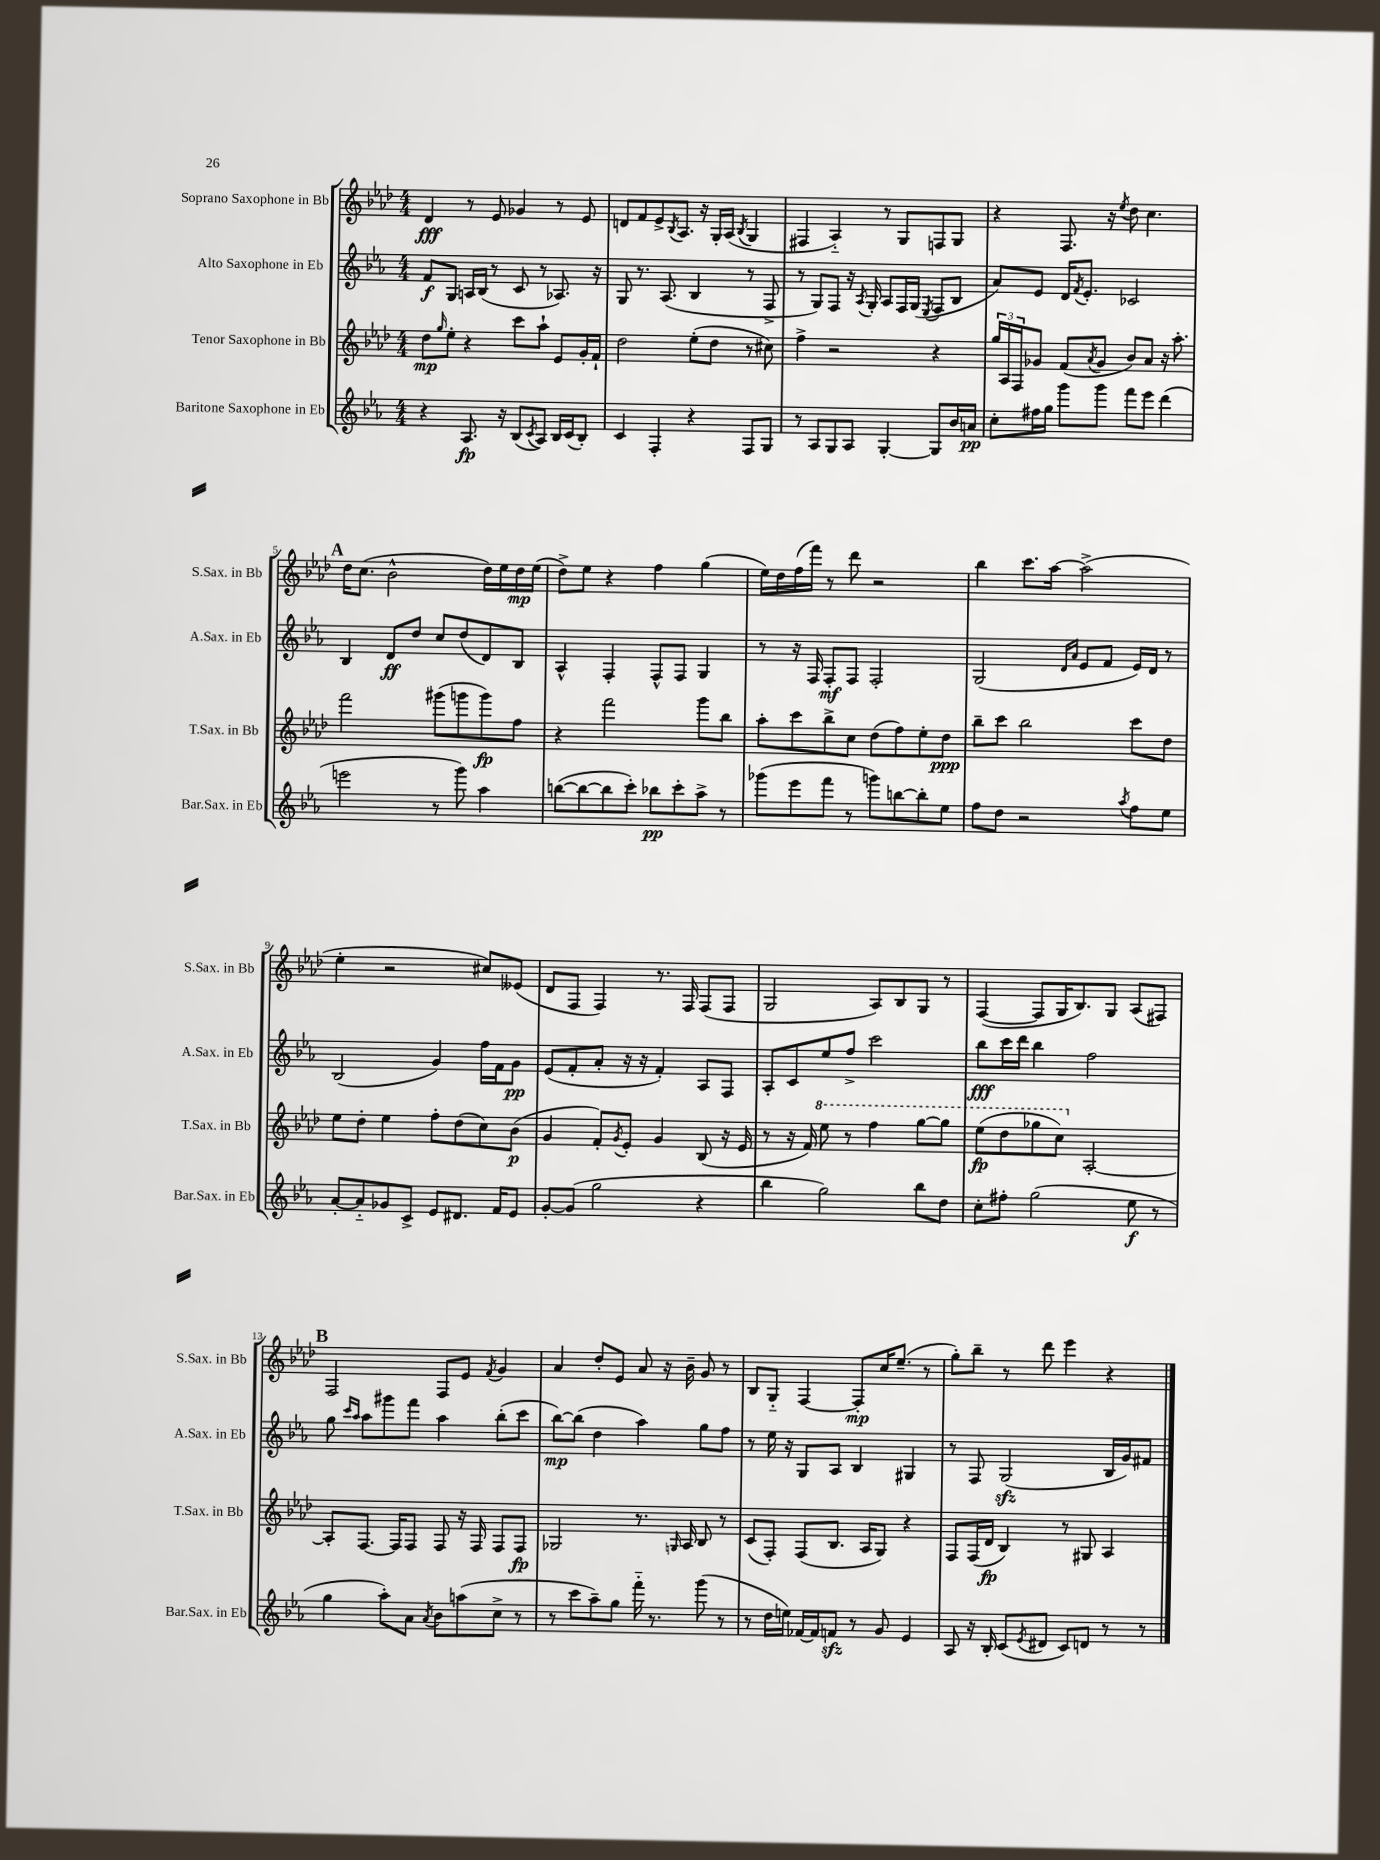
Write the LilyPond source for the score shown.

<<
\new StaffGroup <<
\new Staff = "s0" \with { instrumentName = "Soprano Saxophone in Bb" shortInstrumentName = "S.Sax. in Bb" } {
    \clef treble \key aes \major \numericTimeSignature \time 4/4
    des'4\fff r8 ees'8 ges'4 r8 ees'8 |
    d'8 f'8 ees'8-> \acciaccatura { bes8 } aes8. r16 g16-. aes16( \acciaccatura { bes8 } g4 |
    fis4 aes4-_) r8 g8 f8 g8 |
    r4 f8. r16 \acciaccatura { ees''8 } des''8 c''4. |
    \mark \markup { \bold "A" } des''16 c''8.( bes'2-^ des''16) ees''16 des''16\mp ees''16( |
    des''8->) ees''8 r4 f''4 g''4( |
    ees''16) des''16 f''16( f'''16) r8 des'''8 r2 |
    bes''4 c'''8. aes''16~ aes''2->( |
    ees''4-. r2 cis''8) eeses'8( |
    des'8 f8 f4) r8. f16 f8( f8 |
    g2 aes8) bes8 g8 r8 |
    f4~( f8 g16 bes8.) g8 aes8( fis8) |
    \mark \markup { \bold "B" } f2 f8 ees'8 \acciaccatura { f'8 } g'4 |
    aes'4 des''8-. ees'8 aes'8 r16 bes'16-- g'8 r8 |
    bes8 g8-_ f4~ f8-.\mp c''16 ees''8.--( r8 |
    g''8-.) bes''8-- r8 des'''8 ees'''4 r4 \bar "|." |
}
\new Staff = "s1" \with { instrumentName = "Alto Saxophone in Eb" shortInstrumentName = "A.Sax. in Eb" } {
    \clef treble \key ees \major \numericTimeSignature \time 4/4
    f'8\f g8 a16 bes16( r8 c'8 r8 aes8.) r16 |
    g8 r8. aes8.( bes4 r8 f8-> |
    r8 g8) f8 r16 \acciaccatura { aes8 } g16-. aes8 f16 g16( \acciaccatura { ees8 } f8 bes8 |
    aes'8) ees'8 d'16 \acciaccatura { f'8 } ees'8.-. ces'2 |
    \mark \markup { \bold "A" } bes4 d'8\ff d''8 c''8 d''8( d'8) bes8 |
    aes4-^ f4-. f8-^ f8 g4 |
    r8 r16 f16 f8-.\mf f8 f2-. |
    g2( \grace { d'16 aes'16 } ees'8 f'8 ees'16) d'16 r8 |
    bes2( g'4) f''16 f'16 g'8\pp |
    ees'8( f'8-. aes'8-. r16 r16 f'4-.) aes8 f8 |
    aes8-. c'8 ees''8 f''8-> c'''2 |
    bes''8\fff c'''16 d'''16 bes''4 f''2 |
    \mark \markup { \bold "B" } g''8 \grace { c'''16 aes''16 } aes''8 gis'''8 f'''8 aes''4 bes''8-.( c'''8 |
    bes''8~\mp) bes''8( d''4 aes''4) g''8 f''8 |
    r8 ees''16 r16 g8 aes8 bes4 gis4 |
    r8 f8 g2\sfz( bes16 g'16) fis'8 \bar "|." |
}
\new Staff = "s2" \with { instrumentName = "Tenor Saxophone in Bb" shortInstrumentName = "T.Sax. in Bb" } {
    \clef treble \key aes \major \numericTimeSignature \time 4/4
    des''8\mp \grace { g''16 } ees''8-. r4 c'''8 aes''8-! ees'8 g'16-. f'16-! |
    des''2 ees''8-.( des''8 r8 cis''8) |
    f''4-> r2 r4 |
    \tuplet 3/2 { g''16 aes16 f16 } ges'8 f'8( \acciaccatura { aes'8 } ges'8 bes'8) aes'8 r16 aes''8.-. |
    \mark \markup { \bold "A" } f'''2 gis'''8( g'''8 g'''8\fp) f''8 |
    r4 f'''2 g'''8 bes''8 |
    aes''8-. c'''8 bes''8-> c''8 des''8( f''8) ees''8-. des''8\ppp |
    bes''8-- c'''8 bes''2 c'''8 des''8 |
    ees''8 des''8-. ees''4 f''8-. des''8( c''8) bes'8\p( |
    g'4 f'8-.) \acciaccatura { g'8 } ees'8-. g'4 bes8( r16 ees'16 |
    r8 r16 f'16) \ottava #1 ees'''8 r8 f'''4 g'''8~ g'''8 |
    ees'''8\fp( des'''8 ges'''8 c'''8) \ottava #0 aes2~-. |
    \mark \markup { \bold "B" } aes8-. f8.~ f16 f8 f8 r16 f16 f8 f8\fp |
    ges2 r8. \grace { g16 } aes16 bes8 r8 |
    c'8( f8-.) f8( bes8. aes16 g8) r4 |
    f8 f16( des'16\fp bes4) r8 gis8 aes4 \bar "|." |
}
\new Staff = "s3" \with { instrumentName = "Baritone Saxophone in Eb" shortInstrumentName = "Bar.Sax. in Eb" } {
    \clef treble \key ees \major \numericTimeSignature \time 4/4
    r4 aes8.\fp r16 bes8( \acciaccatura { c'8 } aes8) bes16 c'16( bes8-.) |
    c'4 f4-. r4 f8 g8 |
    r8 aes8 g8 aes8 g4~-. g8 bes'16 a'16\pp |
    c''8-. fis''16 g''16 g'''8 g'''8 f'''8 ees'''8 d'''4( |
    \mark \markup { \bold "A" } e'''2 r8 g'''8) aes''4 |
    b''8~( b''8~ b''8 c'''8-.) bes''8\pp c'''8-. aes''8-> r8 |
    ges'''8( ees'''8 f'''8 r8 g'''8) b''8~ b''8-. ees''8 |
    f''8 d''8 r2 \acciaccatura { aes''8 } f''8 ees''8 |
    aes'8~-. aes'8-_ ges'8 c'8-> ees'8 dis'8. f'16 ees'8 |
    g'8~-. g'8( g''2 r4 |
    bes''4 g''2) bes''8 d''8 |
    c''8-. fis''8-. g''2( ees''8\f r8 |
    \mark \markup { \bold "B" } g''4 aes''8-.) aes'8 \acciaccatura { aes'8 } bes'8 a''8( c''8-> r8 |
    r8 c'''8 aes''8--) g''8 f'''16-_ r8. g'''8( r8 |
    r8 d''16 e''16) fes'16~ fes'16 f'8\sfz r8 g'8 ees'4 |
    aes8 r16 bes16-. c'8( \acciaccatura { ees'8 } dis'8 c'8) d'8 r8 r8 \bar "|." |
}
>>
>>
